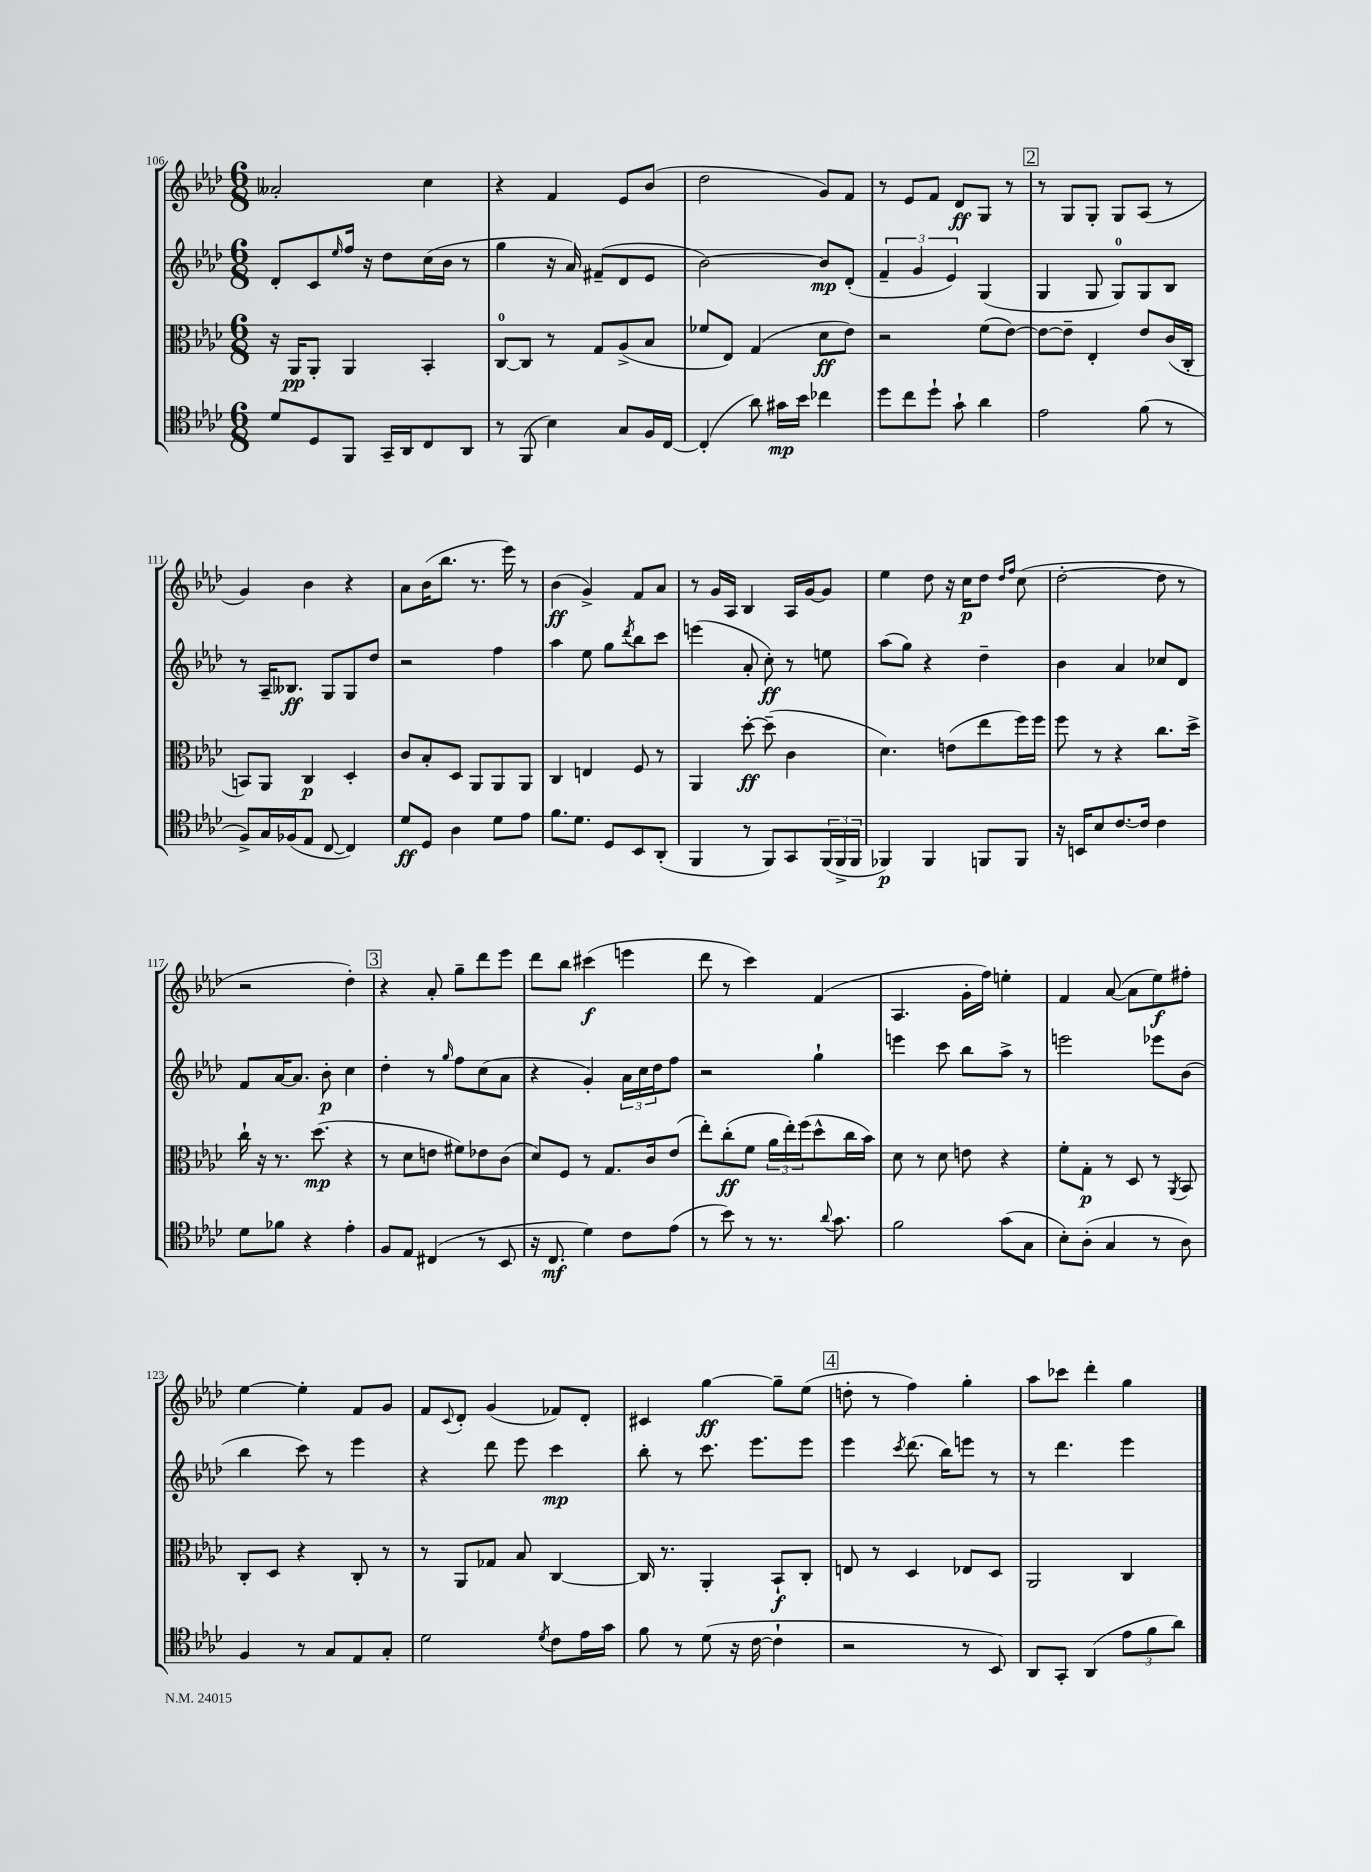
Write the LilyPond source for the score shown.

<<
\new StaffGroup <<
\new Staff = "s0" {
    \clef treble \key aes \major \numericTimeSignature \time 6/8
    aeses'2-. c''4 |
    r4 f'4 ees'8 bes'8( |
    des''2 g'8) f'8 |
    r8 ees'8 f'8 des'8\ff g8 r8 |
    \mark \markup { \box "2" } r8 g8 g8-. g8 aes8( r8 |
    g'4) bes'4 r4 |
    aes'8 bes'16( bes''8. r8. ees'''16) r8 |
    bes'4\ff( g'4->) f'8 aes'8 |
    r8 g'16 aes16 bes4 aes16 g'16~ g'8 |
    ees''4 des''8 r16 c''16\p des''8 \grace { des''16 f''16 } c''8( |
    des''2~-. des''8 r8 |
    r2 des''4-.) |
    \mark \markup { \box "3" } r4 aes'8-. g''8-- des'''8 ees'''8 |
    des'''8 bes''8 cis'''4\f( e'''4 |
    des'''8 r8 c'''4) f'4( |
    aes4. g'16-. f''16) e''4-. |
    f'4 aes'8~( aes'8 ees''8\f) fis''8-. |
    ees''4~ ees''4-. f'8 g'8 |
    f'8 \appoggiatura { c'8 } des'8-. g'4( fes'8) des'8-. |
    cis'4 g''4~\ff g''8-- ees''8( |
    \mark \markup { \box "4" } d''8-. r8 f''4) g''4-. |
    aes''8 ces'''8 des'''4-. g''4 \bar "|." |
}
\new Staff = "s1" {
    \clef treble \key aes \major \numericTimeSignature \time 6/8
    des'8-. c'8 \grace { ees''16 } f''16 r16 des''8 c''16( bes'16 r8 |
    g''4 r16 aes'16) fis'8--( des'8 ees'8 |
    bes'2~) bes'8\mp des'8-.( |
    \tuplet 3/2 { f'4-- g'4 ees'4) } g4( |
    \mark \markup { \box "2" } g4 g8 g8-0) g8 bes8 |
    r8 aes16-- beses8.\ff g8 g8 des''8 |
    r2 f''4 |
    aes''4 ees''8 g''8 \acciaccatura { des'''8 } bes''8 c'''8 |
    e'''4( aes'8-. c''8-.\ff) r8 e''8 |
    aes''8( g''8) r4 des''4-- |
    bes'4 aes'4 ces''8 des'8 |
    f'8 aes'16~ aes'8. bes'8-.\p c''4 |
    \mark \markup { \box "3" } des''4-. r8 \grace { g''16 } f''8 c''8( aes'8 |
    r4 g'4-.) \tuplet 3/2 { aes'16 c''16 des''16 } f''8 |
    r2 g''4-! |
    e'''4 c'''8 bes''8 aes''8-> r8 |
    e'''2 ees'''8 bes'8( |
    bes''4 c'''8) r8 ees'''4 |
    r4 des'''8 ees'''8 c'''4\mp |
    bes''8-. r8 c'''8. ees'''8. ees'''8 |
    \mark \markup { \box "4" } ees'''4 \acciaccatura { c'''8 } des'''8.( bes''16) e'''8 r8 |
    r8 des'''4. ees'''4 \bar "|." |
}
\new Staff = "s2" {
    \clef alto \key aes \major \numericTimeSignature \time 6/8
    r16 aes,16\pp aes,8-. aes,4 bes,4-. |
    c8-0~ c8 r8 g8 aes8->( bes8 |
    fes'8 ees8) g4( des'8\ff ees'8) |
    r2 f'8( ees'8~) |
    \mark \markup { \box "2" } ees'8~ ees'8-- ees4-. ees'8 c'16( c16-. |
    b,8) aes,8 c4\p des4-. |
    c'8 bes8-. des8 aes,8 aes,8 aes,8 |
    c4 e4 f8 r8 |
    aes,4 des''8~-.\ff des''8--( c'4 |
    des'4.) e'8( ees''8 f''16) f''16 |
    f''8 r8 r4 c''8. des''16-> |
    c''16-! r16 r8. des''8.\mp( r4 |
    \mark \markup { \box "3" } r8 des'8 e'8 fis'8) ees'8 c'8( |
    des'8) f8 r8 g8. c'16 ees'8( |
    ees''8-.) c''8-.\ff( f'8 \tuplet 3/2 { aes'16 ees''16-.) f''16( } des''8-^ c''16 bes'16) |
    des'8 r8 des'8 e'8 r4 |
    f'8-. g8-.\p r8 des8 r8 \acciaccatura { aes,8 } bes,8 |
    c8-. des8 r4 c8-. r8 |
    r8 aes,8 ges8 bes8 c4~ |
    c16 r8. aes,4-. bes,8-!\f c8-. |
    \mark \markup { \box "4" } e8 r8 des4 ees8 des8 |
    aes,2 c4 \bar "|." |
}
\new Staff = "s3" {
    \clef tenor \key aes \major \numericTimeSignature \time 6/8
    des'8 des8 f,8 g,16-- aes,16 c8 aes,8 |
    r8 f,8( bes4) g8 f16 c16~ |
    c4-.( aes'8) gis'16\mp bes'16 ces''4 |
    des''8 c''8 des''8-! g'8-! aes'4 |
    \mark \markup { \box "2" } ees'2 f'8( r8 |
    f8->) g16 fes16( ees8 c8~ c4) |
    des'8\ff des8 aes4 des'8 ees'8 |
    f'8. des'8. des8 bes,8 aes,8-.( |
    f,4 r8 f,8) g,8 \tuplet 3/2 { f,16( f,16-> f,16 } |
    fes,4\p) fes,4 f,8 f,8 |
    r16 b,16 bes8 c'8.~ c'16 c'4 |
    des'8 fes'8 r4 ees'4-. |
    \mark \markup { \box "3" } f8 ees8 cis4( r8 bes,8 |
    r16 c8.\mf des'4) c'8 ees'8( |
    r8 bes'8) r8 r8. \appoggiatura { aes'8 } g'8. |
    f'2 g'8( g8 |
    bes8-.) aes8-.( g4 r8 aes8) |
    f4 r8 g8 ees8 g8-. |
    des'2 \acciaccatura { des'8 } c'8 ees'16 g'16 |
    f'8 r8 des'8( r16 c'16~ c'4-! |
    \mark \markup { \box "4" } r2 r8 bes,8) |
    aes,8 g,8-. aes,4( \tuplet 3/2 { ees'8 f'8 aes'8) } \bar "|." |
}
>>
>>
\layout { \context { \Score currentBarNumber = #106 } }
